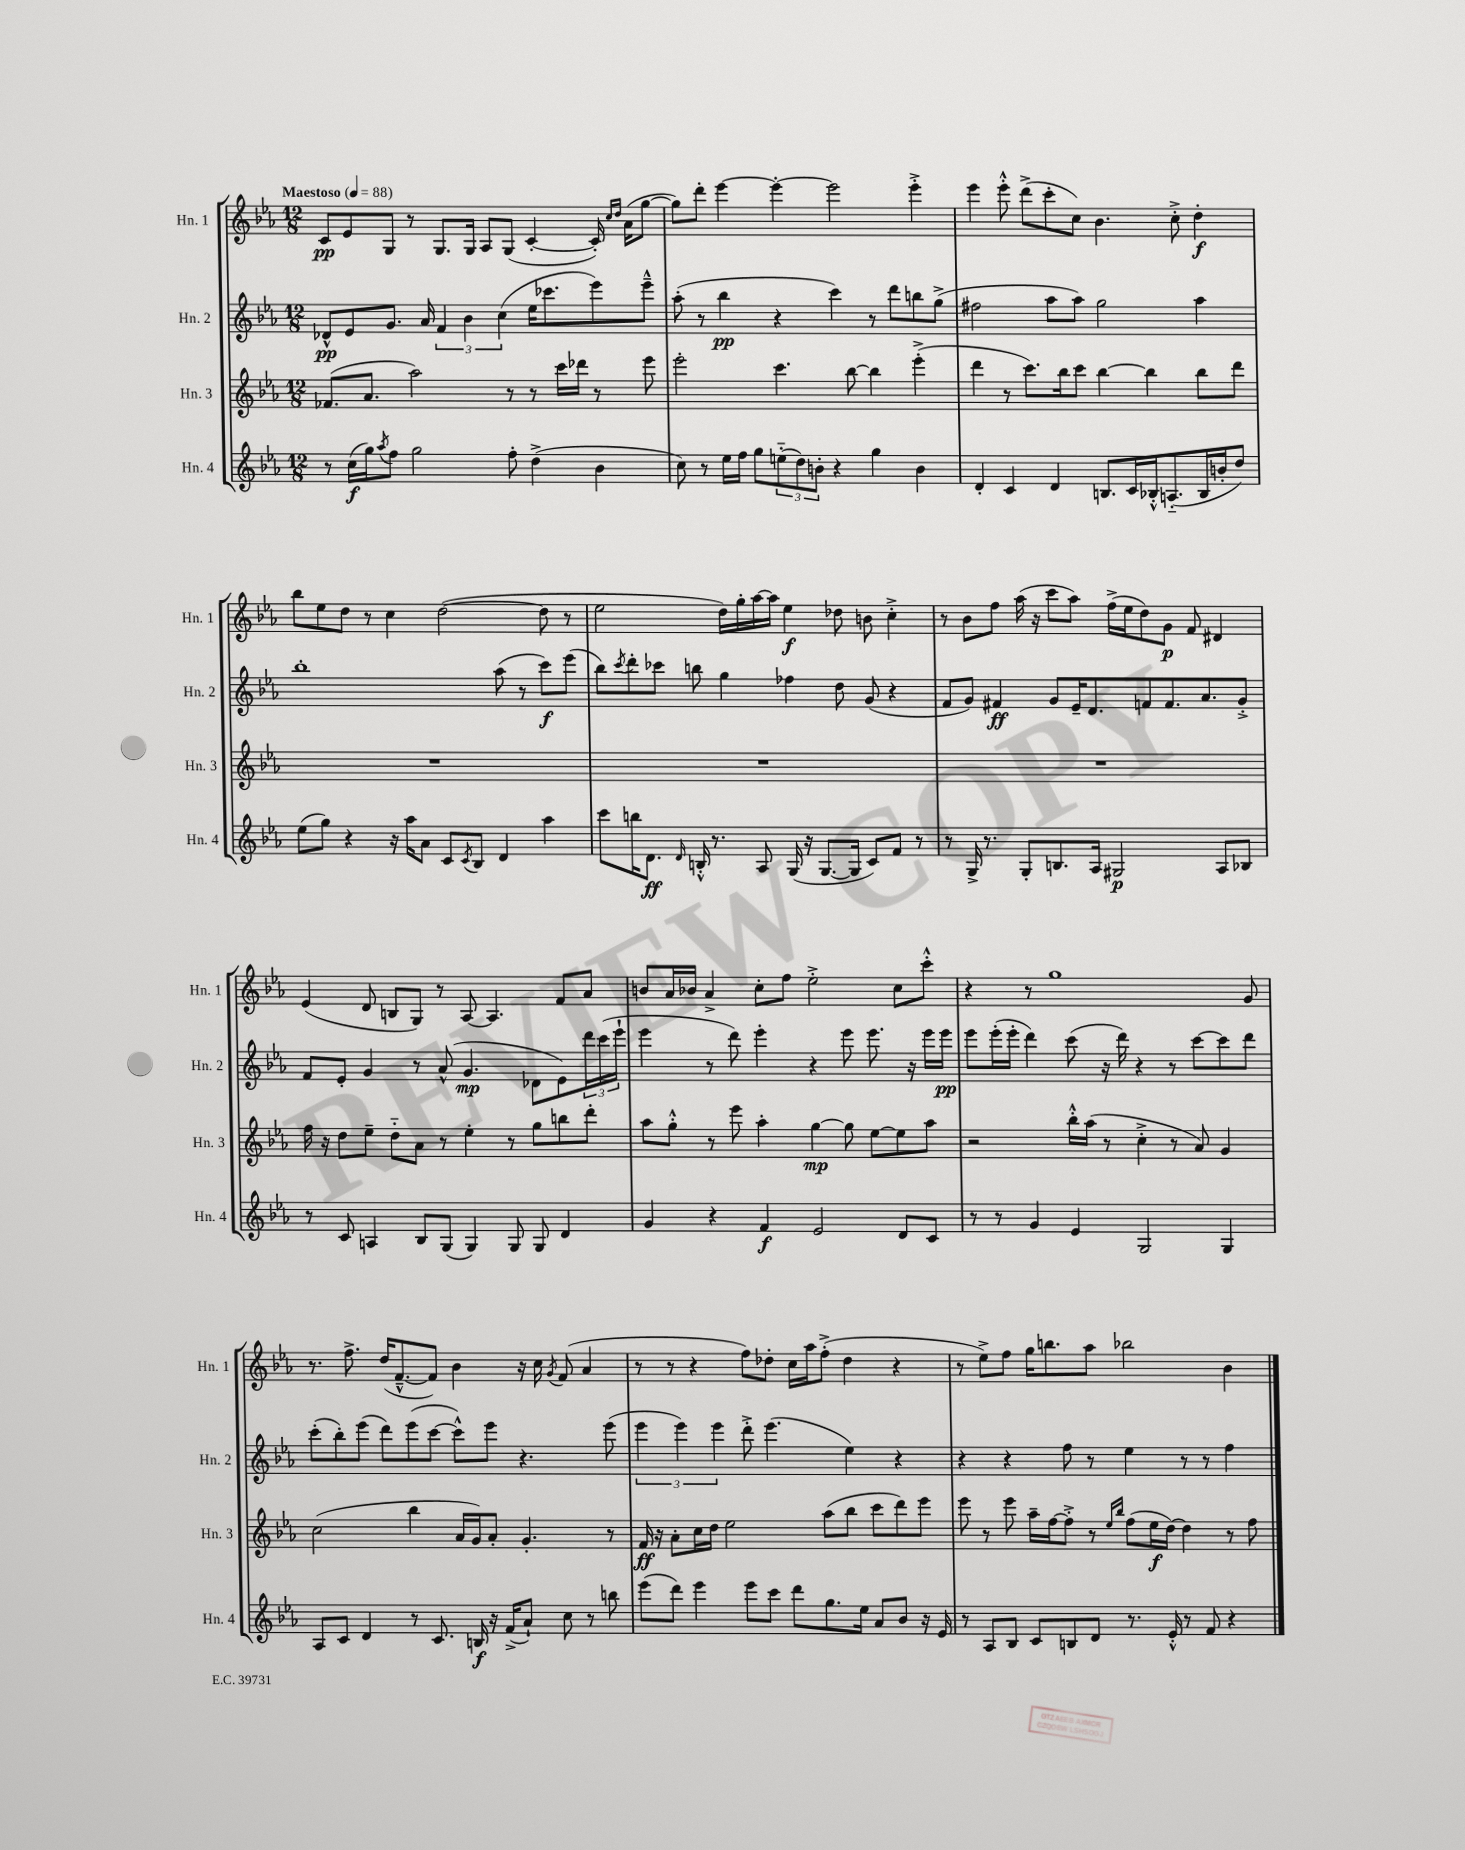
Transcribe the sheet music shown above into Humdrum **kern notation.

**kern	**kern	**kern	**kern
*staff4	*staff3	*staff2	*staff1
*clefG2	*clefG2	*clefG2	*clefG2
*k[b-e-a-]	*k[b-e-a-]	*k[b-e-a-]	*k[b-e-a-]
*M12/8	*M12/8	*M12/8	*M12/8
*MM88	*MM88	*MM88	*MM88
8r	(8.f-	8d-^^	8c
(16cc	.	8e-	8e-
16gg)	8.a-	.	.
8qaa-	.	.	.
8ff	.	8.g	8G
2gg	2aa-)	.	8r
.	.	16a-	.
.	.	6f	8.G
.	.	6b-	.
.	.	.	16G
.	.	.	8A-
.	.	(6cc	.
8ff'	8r	.	(8G
(4dd^	8r	16ee-	[4c'
.	.	8.ccc-	.
.	16ccc	.	.
.	16ddd-	.	.
4b-	8r	8eee-)	16c'])
.	.	.	16qqcc
.	.	.	16qqdd
.	.	.	(16a-
.	8eee-	8eee-~^^	[8gg
=	=	=	=
8cc)	2eee-'	(8aa-'	8gg])
8r	.	8r	8ddd'
16ee-	.	4bb-	[4eee-
16ff	.	.	.
8gg	.	.	.
(12ee'~	4.ccc	4r	4eee-'_
12dd)	.	.	.
12b'	.	.	.
4r	.	4ccc)	2eee-]
.	[8bb-	.	.
4gg	4bb-]	8r	.
.	.	8ddd	.
4b	(4eee-'^	8bb	4eee-'^
.	.	(8gg^	.
=	=	=	=
4d'	4ddd	2ff#	4eee-
4c	8r	.	8eee-'^^
.	8.ccc)	.	(8ddd^
4d	.	8aa-	8ccc'
.	16bb-	.	.
.	8ccc	8aa-)	8cc)
8.B	[4bb-	2gg	4.b-
16c	.	.	.
16B-'^^	4bb-]	.	.
(8.A'~	.	.	.
.	.	.	8cc'^
16B-	8bb-	4aa-	4dd'
16b'	.	.	.
8dd)	8ddd	.	.
=	=	=	=
(8ee-	1.r	1bb-'	8bb-
8gg)	.	.	8ee-
4r	.	.	8dd
.	.	.	8r
16r	.	.	4cc
16aa-	.	.	.
8a-	.	.	.
8c	.	.	([2dd
8qc	.	.	.
8B-	.	.	.
4d	.	(8aa-	.
.	.	8r	.
4aa-	.	8ccc)	8dd]
.	.	(8eee-	8r
=	=	=	=
8ccc	1.r	8bb-)	2ee-
.	.	8qccc	.
16bb	.	8ddd'	.
8.d	.	.	.
.	.	8ccc-	.
16qqd	.	.	.
16B'^^	.	8bb	.
8.r	.	.	.
.	.	4gg	16dd)
.	.	.	16gg'
8A-	.	.	[16aa-
.	.	.	16aa-]
(16G	.	4ff-	4ee-
16r	.	.	.
[8.G	.	.	.
.	.	8dd	8dd-
16G]	.	.	.
8c)	.	(8g	8b
8f	.	4r	4cc'^
8r	.	.	.
=	=	=	=
8r	1.r	8f	8r
16G^	.	8g)	8b-
8.r	.	.	.
.	.	4f#	8ff
8G'	.	.	(16aa-
.	.	.	16r
8.B	.	8g	8ccc
.	.	16e-~	8aa-)
16A-	.	8.d	.
2G#	.	.	(16ff^
.	.	.	16ee-
.	.	8f	8dd)
.	.	8.f	8g
.	.	.	8f
.	.	8.a-	.
8A-	.	.	4d#
8B-	.	8g'^	.
=	=	=	=
8r	16ff	8f	(4e-
.	16r	.	.
8c	8dd	8e-'	.
4A	8ee-~	4g	8d
.	8dd'~	.	8B
8B-	8a-	8r	8G)
(8G	8r	(8a-^^	8r
4G)	4ee-'	4.g	[8A-
.	.	.	4.A-]
8G	8r	.	.
8G	8gg	8d-	.
4d	8bb	8e-)	8f
.	8ddd'	24ddd	8a-
.	.	(24ccc	.
.	.	24eee-`	.
=	=	=	=
4g	8aa-	4eee-	8b
.	8gg'^^	.	16a-
.	.	.	16b-
4r	8r	8r	4a-^
.	8eee-	8ddd)	.
4f	4aa-'	4eee-'	8cc'
.	.	.	8ff
2e-	[4gg	4r	2ee-'^
.	8gg]	8eee-	.
.	[8ee-	8.eee-	.
8d	8ee-]	.	8cc
.	.	16r	.
8c	8aa-	16eee-	8ccc'^^
.	.	16eee-	.
=	=	=	=
8r	2r	8eee-	4r
8r	.	(16eee-'	.
.	.	16eee-'	.
4g	.	4ddd)	8r
.	.	.	1gg
4e-	16bb-'^^	(8ccc	.
.	(16aa-	.	.
.	8r	16r	.
.	.	16ddd)	.
2G	4cc'^	4r	.
.	8r	8r	.
.	8a-)	[8ccc	.
4G	4g	8ccc]	.
.	.	8ddd	8g
=	=	=	=
8A-	(2cc	(8ccc'	8.r
8c	.	8bb-')	.
.	.	.	8.ff^
4d	.	(8eee-	.
.	.	8ddd)	(16dd
.	.	.	[8.f~^^
8r	4bb-	(8eee-	.
8.c	.	[8ccc	8f])
.	16a-	8ccc^^])	4b-
16B	16g)	.	.
16r	8a-'	8eee-	.
(16f^	.	.	.
8a-`)	4.g'	4.r	16r
.	.	.	16cc
.	.	.	8qg
8cc	.	.	(8f
8r	.	.	4a-
8bb	8r	(8eee-	.
=	=	=	=
(8eee-	16f	6eee-	8r
.	16r	.	.
8ddd)	8a-'	.	8r
.	.	6eee-)	.
4eee-	16cc	.	4r
.	16dd	.	.
.	.	6eee-	.
.	2ee-	.	.
8eee-	.	8ddd'^	8ff)
8ccc	.	(4.eee-	8dd-'
8ddd	.	.	16cc
.	.	.	16aa-
8.gg	(8aa-	.	(8ff'^
.	8bb-	4ee-)	4dd-
16ee-	.	.	.
8a-	8ccc	.	.
8b-	8ddd)	4r	4r
16r	8eee-	.	.
16e-	.	.	.
=	=	=	=
8r	8eee-	4r	8r
8A-	8r	.	8ee-^)
8B-	8eee-	4r	8ff
8c	16aa-~	.	16gg
.	[16ff	.	8.bb
8B	8ff'^]	8ff	.
8d	8r	8r	8aa-
.	16qqee-	.	.
.	16qqbb-	.	.
8.r	(8ff	4ee-	2bb-
.	16ee-	.	.
16e-'^^	[16dd)	.	.
8r	4dd]	8r	.
8f	.	8r	.
4r	8r	4ff	4b-
.	8ff	.	.
==	==	==	==
*-	*-	*-	*-
